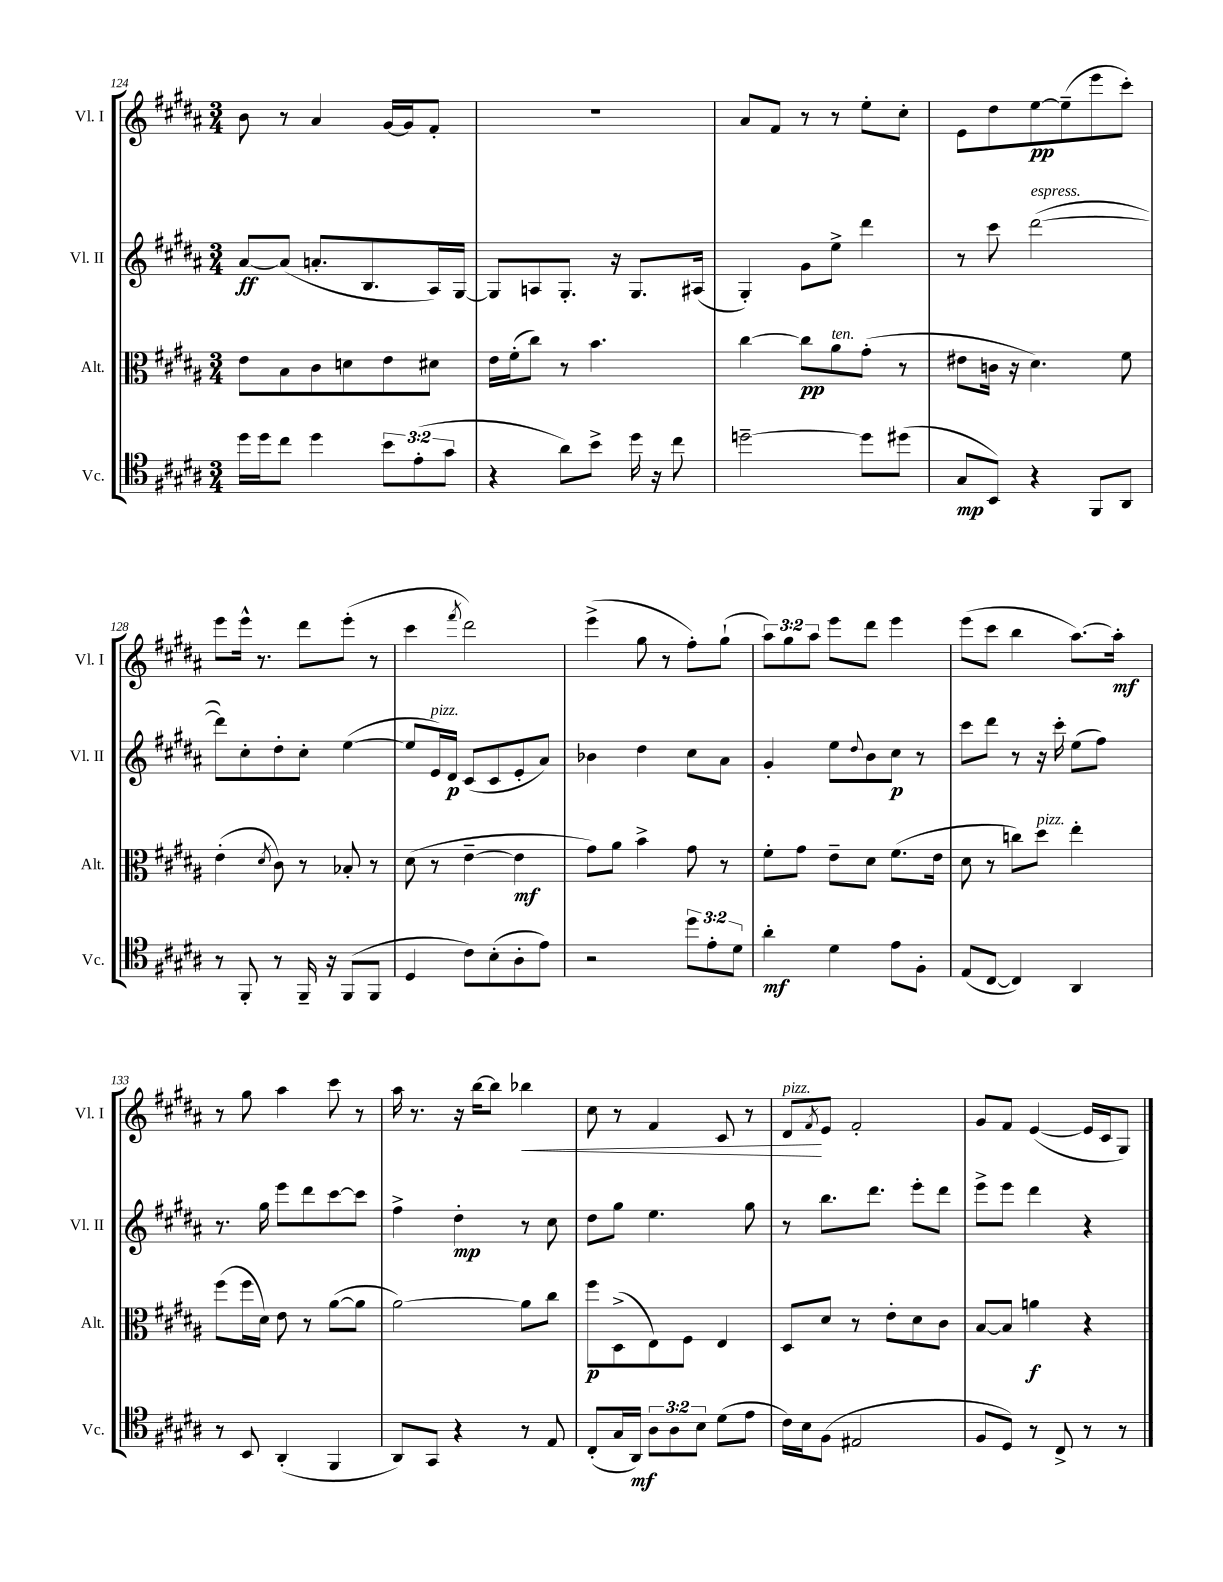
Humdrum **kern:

**kern	**kern	**kern	**kern
*staff4	*staff3	*staff2	*staff1
*clefC4	*clefC3	*clefG2	*clefG2
*k[f#c#g#d#a#]	*k[f#c#g#d#a#]	*k[f#c#g#d#a#]	*k[f#c#g#d#a#]
*M3/4	*M3/4	*M3/4	*M3/4
16dd#\LL	8e\L	[8a#/L	8b\
16dd#\J	.	.	.
8cc#\J	8B\	(8a#/]J	8r
4dd#\	8c#\	8.a'/L	4a#/
.	8d\	.	.
.	.	8.B/	.
12b\L	8e\	.	[16g#/LL
.	.	.	16g#/]J
(12e'\	.	.	.
.	8d#\J	16A#/L)	8f#'/J
12g#\J	.	.	.
.	.	[16G#/JJ	.
=	=	=	=
4r	16e\LL	8G#/]L	2.r
.	(16f#'\J	.	.
.	8cc#\J)	8A/	.
8a#\L)	8r	8.G#'/J	.
8b^\J	4.b\	.	.
.	.	16r	.
16dd#\	.	8.G#/L	.
16r	.	.	.
8cc#\	.	.	.
.	.	(16A#/Jk	.
=	=	=	=
[2dd~\	[4cc#\	4G#'/)	8a#/L
.	.	.	8f#/J
.	8cc#\]L	8g#\L	8r
.	8a#\	8ee^\J	8r
8dd\]L	(8g#'\J	4ddd#\	8ee'\L
(8dd#\J	8r	.	8cc#'\J
=	=	=	=
8G#/L	8e#\L	8r	8e\L
8BB/J)	16c\Jk	8ccc#\	8dd#\
.	16r	.	.
4r	4.d#\)	([2ddd#\	[8ee\
.	.	.	(8ee~\]
8FF#/L	.	.	8eee\
8AA#/J	8f#\	.	8ccc#'\J)
=	=	=	=
8r	(4e'\	8ddd#\]L)	8eee\L
8FF#'/	.	8cc#'\	16eee^^\Jk
.	.	.	8.r
.	8qd#/	.	.
8r	8c#\)	8dd#'\	.
16FF#~/	8r	8cc#'\J	8ddd#\L
16r	.	.	.
(8FF#/L	8B-'/	([4ee\	(8eee'\J
8FF#/J	8r	.	8r
=	=	=	=
4D#/	(8d#\	8ee/]L	4ccc#\
.	8r	16e/L)	.
.	.	16d#/JJ	.
.	.	.	8qfff#/
8c#\L)	[4e~\	(8c#/L	2ddd#\)
(8B'\	.	8c#/	.
8A#'\	4e\]	8e'/	.
8e\J)	.	8a#/J)	.
=	=	=	=
2r	8g#\L)	4b-\	(4eee^\
.	8a#\J	.	.
.	4b^\	4dd#\	8gg#\
.	.	.	8r
12dd#\L	8g#\	8cc#\L	8ff#'\L)
12e'\	.	.	.
.	8r	8a#\J	(8gg#`\J
12d#\J	.	.	.
=	=	=	=
4a#'\	8f#'\L	4g#'/	12aa#\L)
.	.	.	12gg#\
.	8g#\J	.	.
.	.	.	12aa#\J
4d#\	8e~\L	8ee\L	8eee\L
.	.	8qqdd#/	.
.	8d#\J	8b\	8ddd#\J
8e\L	(8.f#\L	8cc#\J	4eee\
8F#'\J	.	8r	.
.	16e\Jk	.	.
=	=	=	=
(8E/L	8d#\	8ccc#\L	(8eee\L
[8C#/J	8r	8ddd#\J	8ccc#\J
4C#/])	8cc\L)	8r	4bb\
.	8dd#\J	16r	.
.	.	16ccc#'\	.
4AA#/	4ee'\	(8ee\L	[8.aa#\L)
.	.	8ff#\J)	.
.	.	.	16aa#'\]Jk
=	=	=	=
8r	(8ff#\L	8.r	8r
8BB/	16ff#\L	.	8gg#\
.	16d#\JJ)	16gg#\	.
(4AA#'/	8e\	8eee\L	4aa#\
.	8r	8ddd#\	.
4FF#/	([8a#\L	[8ccc#\	8ccc#\
.	8a#\]J	8ccc#\]J	8r
=	=	=	=
8AA#/L)	[2a#\)	4ff#^\	16aa#\
.	.	.	8.r
8GG#/J	.	.	.
4r	.	4dd#'\	16r
.	.	.	[16bb\LK
.	.	.	8bb\]J
8r	8a#\]L	8r	4bb-\
8E/	8cc#\J	8cc#\	.
=	=	=	=
(8C#'/L	8ff#\L	8dd#\L	8cc#\
16G#/L	(8D#^\	8gg#\J	8r
16AA#/JJ)	.	.	.
12A#\L	8E\)	4.ee\	4f#/
12A#\	.	.	.
.	8F#\J	.	.
12B\J	.	.	.
(8d#\L	4E/	.	8c#/
8e\J	.	8gg#\	8r
=	=	=	=
16c#\LL)	8D#/L	8r	8d#/L
16B\J	.	.	.
.	.	.	8qf#/
(8F#\J	8d#/J	8.bb\L	8e/J
2E#/	8r	.	2f#'/
.	.	8.ddd#\J	.
.	8e'\L	.	.
.	8d#\	8eee'\L	.
.	8c#\J	8ddd#\J	.
=	=	=	=
8F#/L	[8B/L	8eee^\L	8g#/L
8D#/J)	8B/]J	8eee\J	8f#/J
8r	4a\	4ddd#\	([4e/
8C#^/	.	.	.
8r	4r	4r	16e/]LL
.	.	.	16c#/J
8r	.	.	8G#/J)
==	==	==	==
*-	*-	*-	*-
